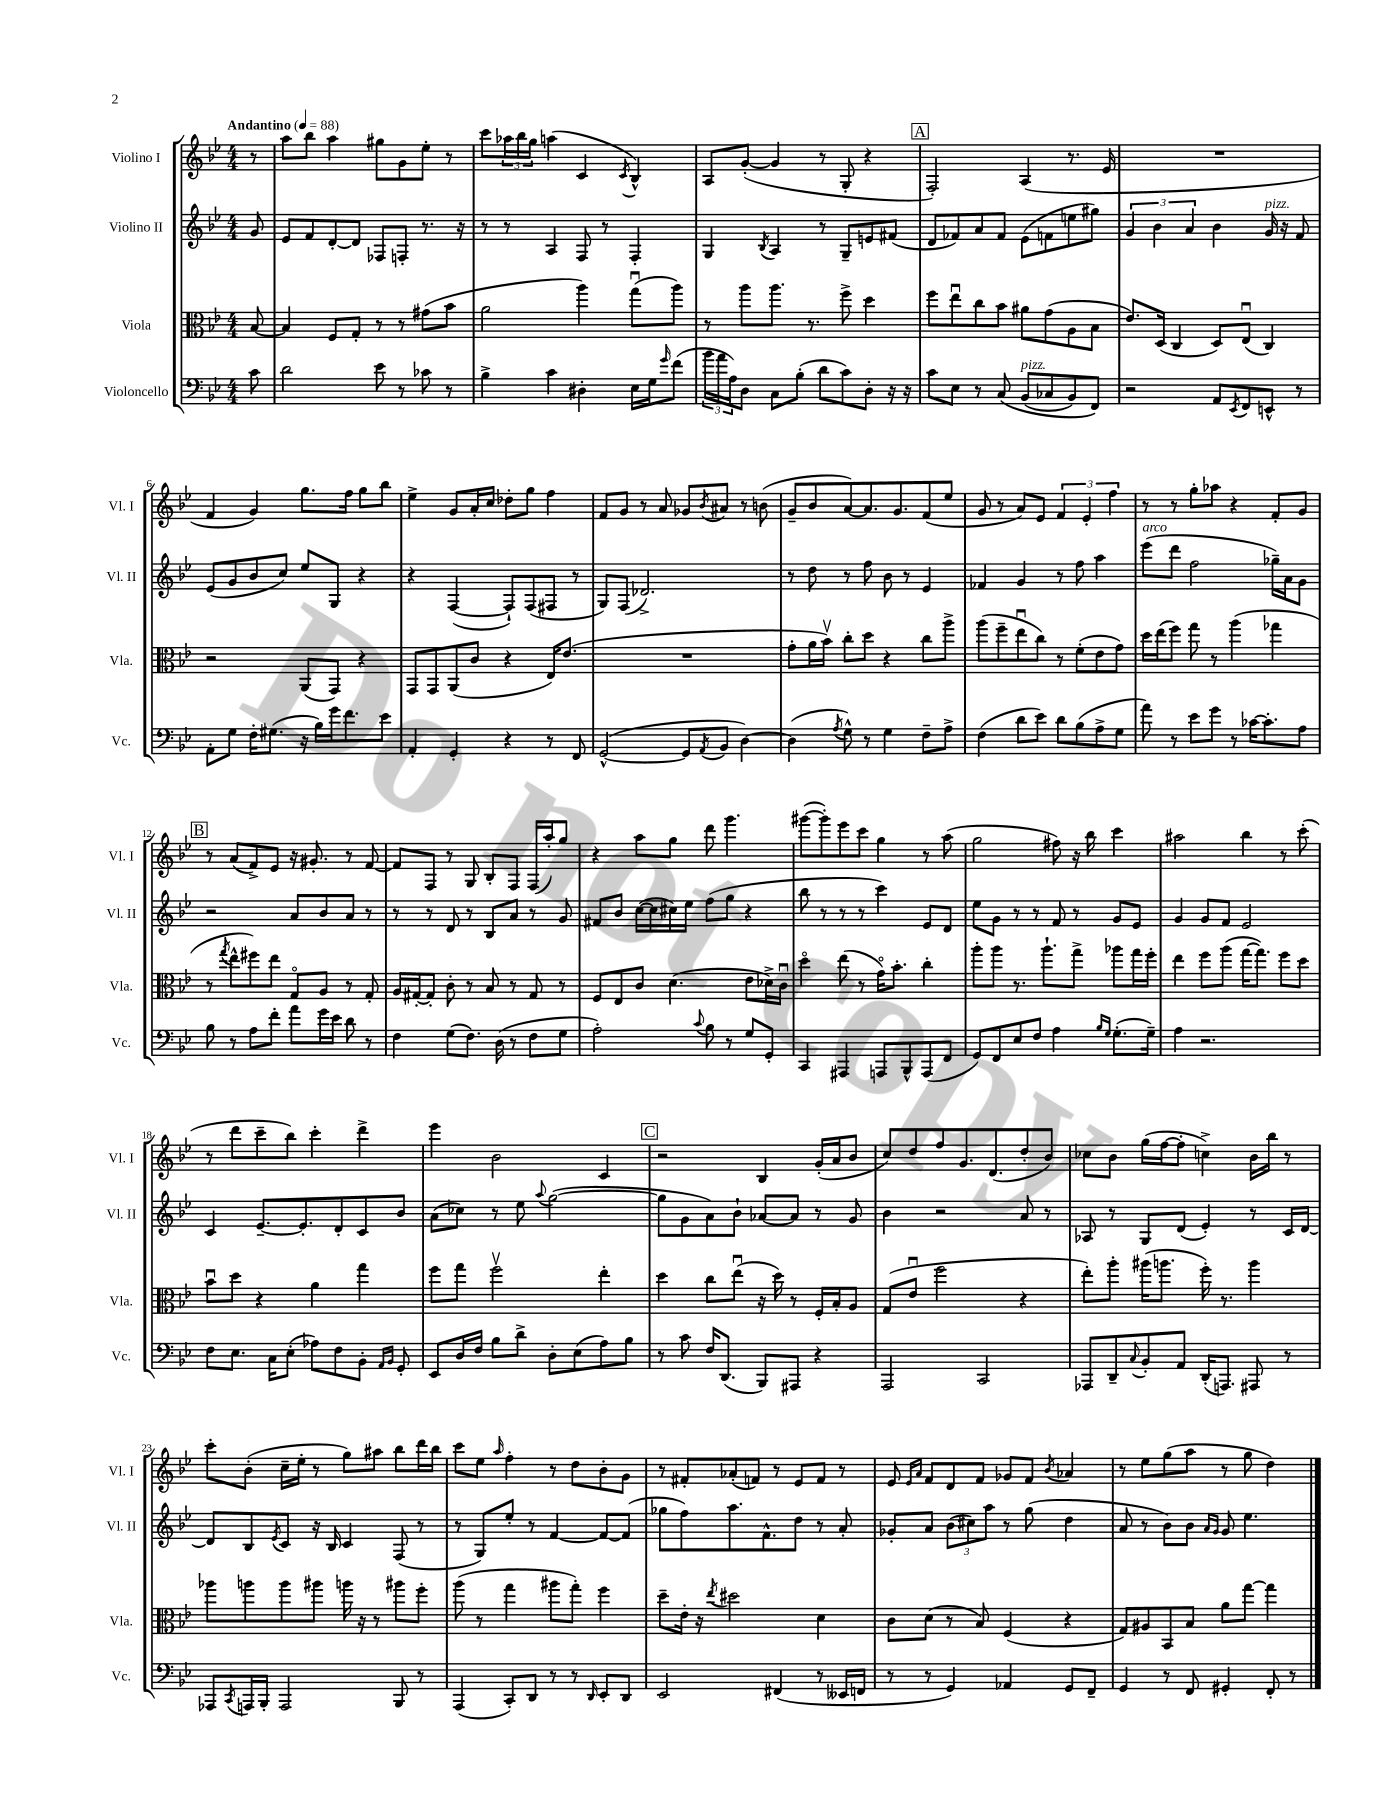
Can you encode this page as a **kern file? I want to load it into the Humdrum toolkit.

**kern	**kern	**kern	**kern
*staff4	*staff3	*staff2	*staff1
*clefF4	*clefC3	*clefG2	*clefG2
*k[b-e-]	*k[b-e-]	*k[b-e-]	*k[b-e-]
*M4/4	*M4/4	*M4/4	*M4/4
*MM88	*MM88	*MM88	*MM88
8c	[8B-	8g	8r
=	=	=	=
2d	4B-]	8e-	8aa
.	.	8f	8bb-
.	8F	[8d'	4aa
.	8G'	8d]	.
8e-	8r	8F-	8gg#
8r	8r	8F'	8g
8c-	(8g#	8.r	8ee-'
8r	8b-	.	8r
.	.	16r	.
=	=	=	=
4B-^	2a	8r	8ccc
.	.	8r	24aa-
.	.	.	24bb-
.	.	.	24gg
4c	.	4A	(4aa
4D#'	4aa)	8F	4c
.	.	8r	.
.	.	.	8qc
16E-	(8ggu	4F'	4B-^^)
16G	.	.	.
16qqg	.	.	.
(8f	8aa)	.	.
=	=	=	=
24b-	8r	4G	8A
24a	.	.	.
24A)	.	.	.
8D	8aa	.	([8g'
.	.	8qB-	.
8C	8.aa	4A	4g]
(8B-'	.	.	.
.	8.r	.	.
8d	.	8r	8r
8c)	8ff^	8G~	8G'
8D'	4dd	8e	4r
16r	.	(8f#	.
16r	.	.	.
=	=	=	=
8c	8ff	8d	2F')
8E-	8ee-u	8f-)	.
8r	8cc	8a	.
&(8C	8b-	8f-	.
(8BB-	8a#	(8e-	(4A
8C-	(8g	8f	.
8BB-)	8A	8ee	8.r
8FF&)	8B-	8gg#)	.
.	.	.	16e-
=	=	=	=
2r	8.e-)	6g	1r
.	.	6b-	.
.	(16D	.	.
.	4C	.	.
.	.	6a	.
8AA	8D)	4b-	.
8qEE-	.	.	.
8FF	(8E-u	.	.
8EE^^	4C)	16g	.
.	.	16r	.
8r	.	8f	.
=	=	=	=
8AA'	2r	(8e-	4f
8G	.	8g	.
16F'	.	8b-	4g)
(8.G#	.	.	.
.	.	8cc)	.
16r	(8AA	8ee-	8.gg
16B-)	.	.	.
16g	8GG)	8G	.
8.f	.	.	16ff
.	4r	4r	8gg
8e-	.	.	8bb-
=	=	=	=
4AA'	8GG	4r	4ee-^
.	8GG	.	.
4GG'	(8AA	([4F	8g
.	8c	.	16a'
.	.	.	16cc
4r	4r	8F`])	8dd-'
.	.	(8F	8gg
8r	16E-)	8F#	4ff
.	(8.e-	.	.
8FF	.	8r	.
=	=	=	=
([2GG^^	1r	8G)	8f
.	.	(8F	8g
.	.	2.d-^)	8r
.	.	.	8a
8GG]	.	.	8g-
8qAA	.	.	8qb-
8BB-	.	.	8a#
[4D)	.	.	8r
.	.	.	(8b
=	=	=	=
(4D]	8g'	8r	8g~
.	16a	8dd	8b-
.	16b-v)	.	.
8qA	.	.	.
8G^^)	8cc'	8r	[8a)
8r	8dd	8ff	8.a]
4G	4r	8b-	.
.	.	.	8.g
.	.	8r	.
8F~	8cc	4e-	(8f
8A^	8aa^	.	8ee-
=	=	=	=
(4F	(8aa	4f-	8g
.	8ff~	.	8r
8d	8ee-u	4g	8a)
8e-)	8cc)	.	8e-
8d	8r	8r	6f
(8B-	(8f'	8ff	.
.	.	.	6e-'
8A^	8e-	4aa	.
.	.	.	6ff
8G	8g)	.	.
=	=	=	=
8a)	16dd	(8eee-	8r
.	(16ee-	.	.
8r	8ff)	8ddd	8r
8e-	8gg	2ff	8gg'
8g	8r	.	8aa-
8r	(4aa	.	4r
[16c-	.	.	.
8.c-']	.	.	.
.	4gg-	16gg-~)	8f'
.	.	16a	.
8A	.	8g	8g
=	=	=	=
8B-	8r	2r	8r
.	8qgg	.	.
8r	8ee-^^	.	(8a
8A	8ff#)	.	8f^)
8f'	8ee-	.	8e-
8a	8Go	8a	16r
.	.	.	8.g#'
16g	8A	8b-	.
16e-	.	.	.
8d	8r	8a	8r
8r	8G'	8r	[8f
=	=	=	=
4F	16A	8r	8f]
.	[16G#'	.	.
.	8G#']	8r	8F
(8G	8c'	8d	8r
8.F)	8r	8r	8G
.	8B-	8B-	8B-'
(16D	.	.	.
8r	8r	8a	8F
8F	8G#	8r	(16F
.	.	.	16aa')
8G	8r	8g	8gg
=	=	=	=
2A')	8F	8f#	4r
.	8E-	8b-	.
.	8c	([16cc	8aa
.	.	16cc]	.
.	(4.d	16cc#)	8gg
.	.	16ee-	.
8qqc	.	.	.
8B-	.	(8ff	8ddd
8r	.	8gg	4.ggg
8G	8e-	4r	.
8GG'	16d-^)	.	.
.	16cu	.	.
=	=	=	=
4CC	4ddo	8bb-	([8ggg#
.	.	8r	8ggg#'])
4AAA#	(8ee-	8r	8eee-
.	8r	8r	8ccc
8AAA	16go)	4ccc)	4gg
.	8.b-'	.	.
8BBB-^^	.	.	.
(8AAA	4cc'	8e-	8r
8FF	.	8d	(8aa
=	=	=	=
8GG)	8aa'	8ee-	2gg
8FF	8aa	8g	.
8E-	8.r	8r	.
8F	.	8r	.
.	8.aa`	.	.
4A	.	8f	8ff#)
.	8gg^	8r	16r
.	.	.	16bb-
16qqB-	.	.	.
16qqG	.	.	.
(8.G'	8aa-	8g	4ccc
.	16gg	8e-	.
16G~)	16ff'	.	.
=	=	=	=
4A	4ee-	4g	2aa#
2.r	8ff	8g	.
.	(8aa	8f	.
.	[16gg	2e-	4bb-
.	8.gg])	.	.
.	8ff	.	8r
.	8dd	.	(8ccc'
=	=	=	=
8F	8b-u	4c	8r
8.E-	8dd	.	8ddd
.	4r	[8.e-~	8ccc~
16C	.	.	.
(8E-'	.	.	8bb-)
.	.	8.e-']	.
8A-)	4a	.	4ccc'
8F	.	8d'	.
8BB-'	4gg	8c	4ddd^
16qqAA	.	.	.
16qqBB-	.	.	.
8GG'	.	8b-	.
=	=	=	=
8EE-	8ff	(8a	4eee-
16D	8gg	8cc-)	.
16F	.	.	.
8B-	2ffv	8r	2b-
8d^	.	8ee-	.
.	.	8qqaa	.
8D'	.	([2gg	.
(8E-	.	.	.
8A)	4ee-'	.	4c
8B-	.	.	.
=	=	=	=
8r	4dd	8gg]	2r
8c	.	8g	.
16F	8cc	8a)	.
(8.DD	.	.	.
.	(8ee-u	8b-`	.
8BBB-)	16r	[8a-	4B-
.	16dd)	.	.
8AAA#	8r	8a-]	.
4r	16F'	8r	(16g'
.	16B-'	.	16a
.	8A	8g	8b-
=	=	=	=
2AAA	(8G	4b-	8cc)
.	8e-u	.	8dd
.	2ff	2r	8ff
.	.	.	8.g
2CC	.	.	.
.	.	.	(8.d
.	4r	8a	8dd'
.	.	8r	8b-)
=	=	=	=
8AAA-	8ee-')	8A-	8cc-
8DD~	8aa'	8r	8b-
8qqC	.	.	.
8BB-'	(16aa#	8G	(16gg
.	8.aa	.	[16ff
8AA	.	(8d	8ff']
(16DD'	16ff')	4e-')	4cc^)
8.AAA)	8.r	.	.
8AAA#	4aa	8r	16b-
.	.	.	16bb-
8r	.	16c	8r
.	.	[16d	.
=	=	=	=
8AAA-	8aa-	8d]	8ccc'
8qCC	.	.	.
16AAA	8aa	8B-	(8b-'
16BBB-'	.	.	.
.	.	8qe-	.
2AAA	8aa	8c	16cc~
.	.	.	16ee-'
.	8aa#	16r	8r
.	.	16B-	.
.	16aa	4c	8gg)
.	16r	.	.
.	8r	.	8aa#
8BBB-	8aa#	(8F	8bb-
8r	8ff'	8r	16ddd
.	.	.	16bb-
=	=	=	=
(4AAA	(8aa	8r	8ccc
.	8r	8G)	8ee-
.	.	.	16qqaa
8CC')	4gg	8ee-'	4ff'
8DD	.	8r	.
8r	8aa#	[4f	8r
8r	8gg')	.	8dd
16qqDD	.	.	.
8EE-'	4ff	8f_	8b-'
8DD	.	(8f]	8g
=	=	=	=
2EE-	8dd~	8gg-	8r
.	16e-'	8ff)	8f#'
.	16r	.	.
.	8qee-	.	.
.	2dd#	8.aa	(8a-'
.	.	.	8f)
.	.	8.f^^	.
(4FF#	.	.	8r
.	.	8dd	8e-
8r	4d	8r	8f
16EE--	.	8a'	8r
16FF	.	.	.
=	=	=	=
8r	8c	8g-'	8e-
.	.	.	16qqe-
.	.	.	16qqa
8r	(8d	8a	8f
4GG)	8r	(12b-	8d
.	.	12cc#)	.
.	8B-)	.	8f
.	.	12aa	.
4AA-	(4F	8r	8g-
.	.	(8gg	8f
.	.	.	8qb-
8GG	4r	4dd	4a-
8FF~	.	.	.
=	=	=	=
4GG	8G)	8a	8r
.	8A#	8r	8ee-
8r	8BB-	8b-)	(8gg
8FF	8B-	8b-	8aa
.	.	16qqa	.
.	.	16qqg	.
4GG#'	8a	8g	8r
.	[8gg	4.ee-	8gg
8FF'	4gg]	.	4dd)
8r	.	.	.
==	==	==	==
*-	*-	*-	*-
